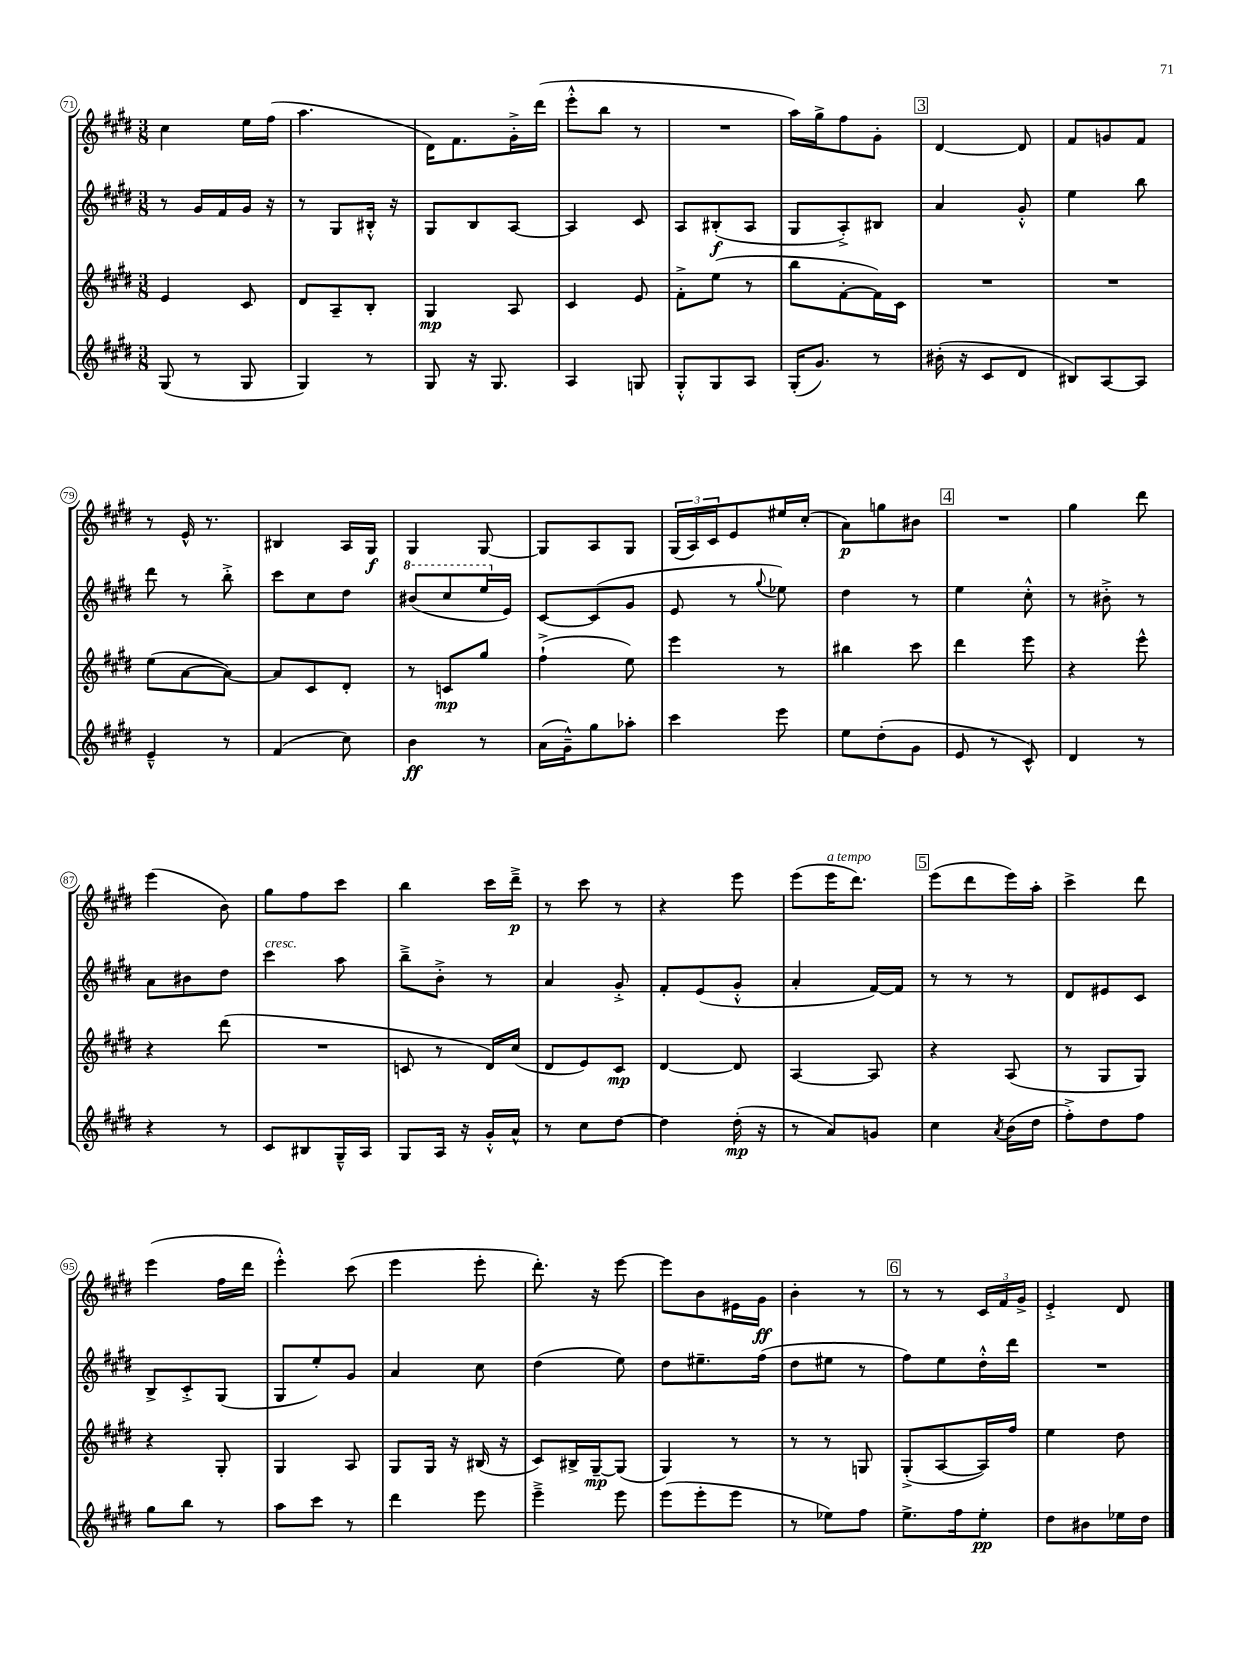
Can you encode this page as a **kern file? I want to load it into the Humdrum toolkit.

**kern	**dynam	**kern	**dynam	**kern	**dynam	**kern	**dynam
*part4	*part4	*part3	*part3	*part2	*part2	*part1	*part1
*staff4	*staff4	*staff3	*staff3	*staff2	*staff2	*staff1	*staff1
*clefG2	*	*clefG2	*	*clefG2	*	*clefG2	*
*k[f#c#g#d#]	*	*k[f#c#g#d#]	*	*k[f#c#g#d#]	*	*k[f#c#g#d#]	*
*M3/8	*	*M3/8	*	*M3/8	*	*M3/8	*
=71	=71	=71	=71	=71	=71	=71	=71
(8G#/	.	4e/	.	8r	.	4cc#\	.
8r	.	.	.	16g#/LL	.	.	.
.	.	.	.	16f#/	.	.	.
8G#/	.	8c#/	.	16g#/JJ	.	16ee\LL	.
.	.	.	.	16r	.	(16ff#\JJ	.
=72	=72	=72	=72	=72	=72	=72	=72
4G#/)	.	8d#/L	.	8r	.	4.aa\	.
.	.	8A~/	.	8G#/L	.	.	.
8r	.	8B'/J	.	16B#X'^^/Jk	.	.	.
.	.	.	.	16r	.	.	.
=73	=73	=73	=73	=73	=73	=73	=73
8G#/	.	4G#/	mp	8G#/L	.	16d#\KL)	.
.	.	.	.	.	.	8.f#\	.
16r	.	.	.	8B/	.	.	.
8.G#/	.	.	.	.	.	.	.
.	.	8A/	.	[8A/J	.	16g#'^\L	.
.	.	.	.	.	.	(16ddd#\JJ	.
=74	=74	=74	=74	=74	=74	=74	=74
4A/	.	4c#/	.	4A/]	.	8eee'^^\L	.
.	.	.	.	.	.	8bb\J	.
8Gn/	.	8e/	.	8c#/	.	8r	.
=75	=75	=75	=75	=75	=75	=75	=75
8G#'^^/L	.	8f#'^\L	.	8A/L	.	4.r	.
8G#/	.	(8ee\J	.	(8B#X'/	f	.	.
8A/J	.	8r	.	8A/J	.	.	.
=76	=76	=76	=76	=76	=76	=76	=76
(16G#'/KL	.	8bb\L	.	8G#/L	.	16aa\LL)	.
8.g#/J)	.	.	.	.	.	16gg#^\J	.
.	.	[8f#'\	.	8A'^/)	.	8ff#\	.
8r	.	16f#\L])	.	8B#X/J	.	8g#'\J	.
.	.	16c#\JJ	.	.	.	.	.
!!LO:REH:place=s1:t=3
=77	=77	=77	=77	=77	=77	=77	=77
(16b#X'\	.	4.r	.	4a/	.	[4d#/	.
16r	.	.	.	.	.	.	.
8c#/L	.	.	.	.	.	.	.
8d#/J	.	.	.	8g#'^^/	.	8d#/]	.
=78	=78	=78	=78	=78	=78	=78	=78
8B#X/L)	.	4.r	.	4ee\	.	8f#/L	.
[8A/	.	.	.	.	.	8gn/	.
8A/J]	.	.	.	8bb\	.	8f#/J	.
!!LO:LB:g=z
=79	=79	=79	=79	=79	=79	=79	=79
4e~^^/	.	(8ee\L	.	8ddd#\	.	8r	.
.	.	[8a\	.	8r	.	16e^^/	.
.	.	.	.	.	.	8.r	.
8r	.	8a\J_)	.	8bb'^\	.	.	.
=80	=80	=80	=80	=80	=80	=80	=80
(4f#/	.	8a/L]	.	8ccc#\L	.	4B#X/	.
.	.	8c#/	.	8cc#\	.	.	.
8cc#\)	.	8d#'/J	.	8dd#\J	.	16A/LL	.
.	.	.	.	.	.	16G#/JJ	f
=81	=81	=81	=81	=81	=81	=81	=81
*	*	*	*	*8va	*	*	*
4b\	ff	8r	.	(8bb#X/L	.	4G#/	.
.	.	8cn/L	mp	8ccc#/	.	.	.
8r	.	8gg#/J	.	16eee/L	.	[8G#/	.
*	*	*	*	*X8va	*	*	*
.	.	.	.	16e/JJ)	.	.	.
=82	=82	=82	=82	=82	=82	=82	=82
(16a\LL	.	(4ff#`^\	.	[8c#/L	.	8G#/L]	.
16g#~^^\J)	.	.	.	.	.	.	.
8gg#\	.	.	.	(8c#/]	.	8A/	.
8aa-X'\J	.	8ee\)	.	8g#/J	.	8G#/J	.
=83	=83	=83	=83	=83	=83	=83	=83
4ccc#\	.	4eee\	.	8e/	.	(24G#/LL	.
.	.	.	.	.	.	24A/)	.
.	.	.	.	.	.	24c#/J	.
.	.	.	.	8r	.	8e/	.
.	.	.	.	8qqgg#/	.	.	.
8eee\	.	8r	.	8ee-X\)	.	16ee#X/L	.
.	.	.	.	.	.	(16cc#'/JJ	.
=84	=84	=84	=84	=84	=84	=84	=84
8ee\L	.	4bb#X\	.	4dd#\	.	8a\L)	p
(8dd#'\	.	.	.	.	.	8ggn\	.
8g#\J	.	8ccc#\	.	8r	.	8b#X\J	.
!!LO:REH:place=s1:t=4
=85	=85	=85	=85	=85	=85	=85	=85
8e/	.	4ddd#\	.	4ee\	.	4.r	.
8r	.	.	.	.	.	.	.
8c#^^/)	.	8eee\	.	8cc#'^^\	.	.	.
=86	=86	=86	=86	=86	=86	=86	=86
4d#/	.	4r	.	8r	.	4gg#\	.
.	.	.	.	8b#X'^\	.	.	.
8r	.	8eee^^\	.	8r	.	8ddd#\	.
!!LO:LB:g=z
=87	=87	=87	=87	=87	=87	=87	=87
4r	.	4r	.	8a\L	.	(4eee\	.
.	.	.	.	8b#X\	.	.	.
8r	.	(8ddd#\	.	8dd#\J	.	8b\)	.
=88	=88	=88	=88	=88	=88	=88	=88
!	!	!	!	!LO:TX:a:i:t=cresc.	!	!	!
8c#/L	.	4.r	.	4ccc#\	.	8gg#\L	.
8B#X/	.	.	.	.	.	8ff#\	.
16G#~^^/L	.	.	.	8aa\	.	8ccc#\J	.
16A/JJ	.	.	.	.	.	.	.
=89	=89	=89	=89	=89	=89	=89	=89
8G#/L	.	8cn/	.	8bb~^\L	.	4bb\	.
16A/Jk	.	8r	.	8b'^\J	.	.	.
16r	.	.	.	.	.	.	.
16g#'^^/LL	.	16d#/LL)	.	8r	.	16ccc#\LL	.
16a^^/JJ	.	(16cc#/JJ	.	.	.	16ddd#~^\JJ	p
=90	=90	=90	=90	=90	=90	=90	=90
8r	.	8d#/L	.	4a/	.	8r	.
8cc#\L	.	8e/)	.	.	.	8ccc#\	.
[8dd#\J	.	8c#/J	mp	8g#'^/	.	8r	.
=91	=91	=91	=91	=91	=91	=91	=91
4dd#\]	.	[4d#/	.	8f#'/L	.	4r	.
.	.	.	.	(8e/	.	.	.
(16dd#'\	mp	8d#/]	.	8g#'^^/J	.	8eee\	.
16r	.	.	.	.	.	.	.
=92	=92	=92	=92	=92	=92	=92	=92
8r	.	[4A/	.	4a'/	.	(8eee\L	.
!	!	!	!	!	!	!LO:TX:a:i:t=a tempo	!
8a/L)	.	.	.	.	.	16eee\K	.
.	.	.	.	.	.	8.ddd#\J)	.
8gn/J	.	8A/]	.	[16f#/LL)	.	.	.
.	.	.	.	16f#/JJ]	.	.	.
!!LO:REH:place=s1:t=5
=93	=93	=93	=93	=93	=93	=93	=93
4cc#\	.	4r	.	8r	.	(8eee\L	.
.	.	.	.	8r	.	8ddd#\	.
8qa/	.	.	.	.	.	.	.
(16b\LL	.	(8A/	.	8r	.	16eee\L)	.
16dd#\JJ	.	.	.	.	.	16aa'\JJ	.
=94	=94	=94	=94	=94	=94	=94	=94
8ff#'^\L)	.	8r	.	8d#/L	.	4ccc#^\	.
8dd#\	.	8G#/L	.	8e#X/	.	.	.
8ff#\J	.	8G#/J)	.	8c#/J	.	8ddd#\	.
!!LO:LB:g=z
=95	=95	=95	=95	=95	=95	=95	=95
8gg#\L	.	4r	.	8B^/L	.	(4eee\	.
8bb\J	.	.	.	8c#'^/	.	.	.
8r	.	8G#'/	.	(8G#/J	.	16ff#\LL	.
.	.	.	.	.	.	16ddd#\JJ	.
=96	=96	=96	=96	=96	=96	=96	=96
8aa\L	.	4G#/	.	8G#/L	.	4eee'^^\)	.
8ccc#\J	.	.	.	8ee'/)	.	.	.
8r	.	8A/	.	8g#/J	.	(8ccc#\	.
=97	=97	=97	=97	=97	=97	=97	=97
4ddd#\	.	8G#/L	.	4a/	.	4eee\	.
.	.	16G#/Jk	.	.	.	.	.
.	.	16r	.	.	.	.	.
8eee\	.	(16B#X/	.	8cc#\	.	8eee'\	.
.	.	16r	.	.	.	.	.
=98	=98	=98	=98	=98	=98	=98	=98
4eee~^\	.	8c#/L)	.	(4dd#\	.	8.ddd#'\)	.
.	.	16B#X^/L	.	.	.	.	.
.	.	[16G#~/J	mp	.	.	16r	.
8eee\	.	(8G#/J]	.	8ee\)	.	[8eee\	.
=99	=99	=99	=99	=99	=99	=99	=99
(8eee\L	.	4G#/)	.	8dd#\L	.	8eee\L]	.
8eee'\	.	.	.	8.ee#X~\	.	8b\	.
8eee\J	.	8r	.	.	.	16e#X\L	.
.	.	.	.	(16ff#\Jk	.	16g#\JJ	ff
=100	=100	=100	=100	=100	=100	=100	=100
8r	.	8r	.	8dd#\L	.	4b'\	.
8ee-X\L)	.	8r	.	8ee#X\J	.	.	.
8ff#\J	.	8Gn/	.	8r	.	8r	.
!!LO:REH:place=s1:t=6
=101	=101	=101	=101	=101	=101	=101	=101
8.ee^\L	.	(8G#'^/L	.	8ff#\L)	.	8r	.
.	.	[8A/	.	8ee\	.	8r	.
16ff#\k	.	.	.	.	.	.	.
8ee'\J	pp	16A/L])	.	16dd#'^^\L	.	24c#/LL	.
.	.	.	.	.	.	24f#/	.
.	.	16ff#/JJ	.	16ddd#\JJ	.	.	.
.	.	.	.	.	.	24g#^/JJ	.
=102	=102	=102	=102	=102	=102	=102	=102
8dd#\L	.	4ee\	.	4.r	.	4e'^/	.
8b#X\	.	.	.	.	.	.	.
16ee-X\L	.	8dd#\	.	.	.	8d#/	.
16dd#\JJ	.	.	.	.	.	.	.
==	==	==	==	==	==	==	==
*-	*-	*-	*-	*-	*-	*-	*-
